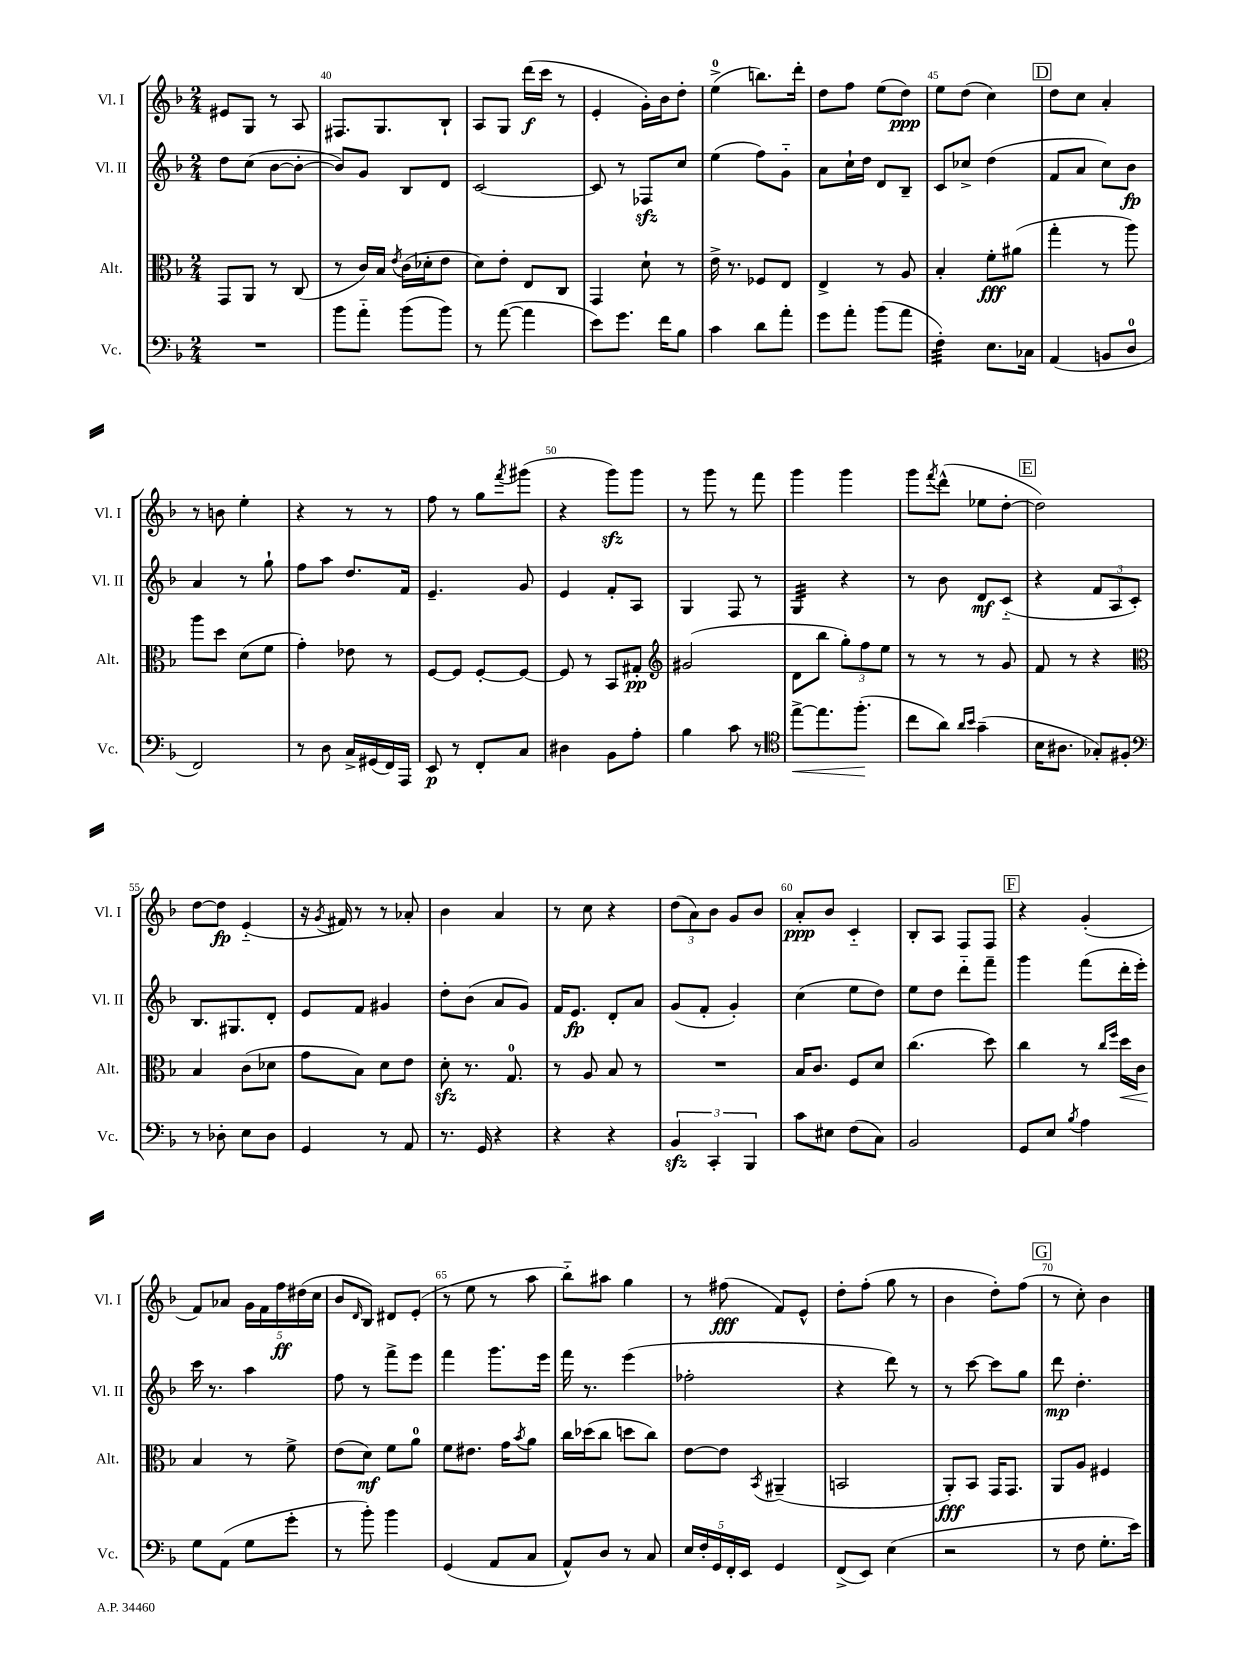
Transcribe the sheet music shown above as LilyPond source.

<<
\new StaffGroup <<
\new Staff = "s0" \with { instrumentName = "Vl. I" shortInstrumentName = "Vl. I" } {
    \clef treble \key f \major \numericTimeSignature \time 2/4
    eis'8 g8 r8 a8 |
    fis8. g8. bes8-! |
    a8 g8 d'''16\f( c'''16 r8 |
    e'4-. g'16-.) bes'16 d''8-. |
    e''4-0->( b''8.) d'''16-. |
    d''8 f''8 e''8( d''8\ppp) |
    e''8 d''8( c''4) |
    \mark \markup { \box "D" } d''8 c''8 a'4-. |
    r8 b'8 e''4-. |
    r4 r8 r8 |
    f''8 r8 g''8 \acciaccatura { f'''8 } gis'''8( |
    r4 g'''8\sfz) g'''8 |
    r8 g'''8 r8 f'''8 |
    g'''4 g'''4 |
    g'''8 \acciaccatura { f'''8 } d'''8-^( ees''8 d''8~-. |
    \mark \markup { \box "E" } d''2) |
    d''8~ d''8\fp e'4-_( |
    r16 \acciaccatura { g'8 } fis'16) r8 r8 aes'8-. |
    bes'4 a'4 |
    r8 c''8 r4 |
    \tuplet 3/2 { d''8( a'8) bes'8 } g'8 bes'8 |
    a'8-.\ppp bes'8 c'4-_ |
    bes8-. a8 f8 f8 |
    \mark \markup { \box "F" } r4 g'4-.( |
    f'8) aes'8 \tuplet 5/4 { g'16 f'16 f''16\ff dis''16( c''16 } |
    bes'8 \grace { d'16 } bes8) dis'8 e'8-.( |
    r8 e''8 r8 a''8 |
    bes''8-_) ais''8 g''4 |
    r8 fis''8\fff( f'8) e'8-^ |
    d''8-. f''8-.( g''8 r8 |
    bes'4 d''8-.) f''8( |
    \mark \markup { \box "G" } r8 c''8-.) bes'4 \bar "|." |
}
\new Staff = "s1" \with { instrumentName = "Vl. II" shortInstrumentName = "Vl. II" } {
    \clef treble \key f \major \numericTimeSignature \time 2/4
    d''8 c''8( bes'8~ bes'8~-. |
    bes'8) g'8 bes8 d'8 |
    c'2~ |
    c'8 r8 fes8\sfz c''8 |
    e''4( f''8) g'8-_ |
    a'8 c''16-! d''16 d'8 bes8-- |
    c'8 ces''8-> d''4( |
    \mark \markup { \box "D" } f'8 a'8 c''8) bes'8\fp |
    a'4 r8 g''8-! |
    f''8 a''8 d''8. f'16 |
    e'4.-- g'8 |
    e'4 f'8-. a8 |
    g4 f8 r8 |
    g4:32 r4 |
    r8 bes'8 d'8\mf c'8-_( |
    \mark \markup { \box "E" } r4 \tuplet 3/2 { f'8 a8 c'8-.) } |
    bes8. gis8. d'8-. |
    e'8 f'8 gis'4 |
    d''8-. bes'8( a'8 g'8) |
    f'16 e'8.\fp d'8-. a'8 |
    g'8( f'8-. g'4-.) |
    c''4( e''8 d''8) |
    e''8 d''8 d'''8-_ f'''8-- |
    \mark \markup { \box "F" } g'''4 f'''8( d'''16-. e'''16-.) |
    c'''16 r8. a''4 |
    f''8 r8 f'''8-> e'''8 |
    f'''4 g'''8. e'''16 |
    f'''16 r8. e'''4( |
    fes''2-. |
    r4 d'''8) r8 |
    r8 c'''8~ c'''8 g''8 |
    \mark \markup { \box "G" } d'''8\mp d''4.-. \bar "|." |
}
\new Staff = "s2" \with { instrumentName = "Alt." shortInstrumentName = "Alt." } {
    \clef alto \key f \major \numericTimeSignature \time 2/4
    g,8 a,8 r8 c8( |
    r8 c'16) bes16 \acciaccatura { e'8 } c'16( des'16-. e'8 |
    d'8) e'8-. e8 c8 |
    g,4 d'8-! r8 |
    e'16-> r8. fes8 e8 |
    e4-> r8 a8 |
    bes4-. f'8-.\fff ais'8( |
    \mark \markup { \box "D" } g''4-. r8 a''8) |
    a''8 d''8 d'8( f'8 |
    g'4-.) ees'8 r8 |
    f8~ f8 f8~-. f8~ |
    f8 r8 bes,8 gis8-.\pp |
    \clef treble gis'2( |
    d'8 bes''8 \tuplet 3/2 { g''8-.) f''8 e''8 } |
    r8 r8 r8 g'8 |
    \mark \markup { \box "E" } f'8 r8 r4 |
    \clef alto bes4 c'8( des'8 |
    g'8 bes8) d'8 e'8 |
    d'8-.\sfz r8. g8.-0 |
    r8 a8 bes8 r8 |
    R2 |
    bes16 c'8. f8 d'8 |
    c''4.( d''8) |
    \mark \markup { \box "F" } c''4 r8 \grace { c''16 f''16 } d''16\< c'16 |
    bes4\! r8 f'8-> |
    e'8( d'8\mf) f'8 a'8-0 |
    f'8 eis'8. g'16 \acciaccatura { bes'8 } a'8 |
    c''16 des''16( c''8 d''8 c''8) |
    e'8~ e'8 \acciaccatura { bes,8 } ais,4--( |
    b,2 |
    a,8-.\fff) bes,8 g,16 g,8. |
    \mark \markup { \box "G" } a,8 a8 fis4 \bar "|." |
}
\new Staff = "s3" \with { instrumentName = "Vc." shortInstrumentName = "Vc." } {
    \clef bass \key f \major \numericTimeSignature \time 2/4
    R2 |
    bes'8 a'8-_ bes'8( bes'8) |
    r8 a'8~( a'4 |
    e'8) g'8. f'16 bes8 |
    c'4 d'8 a'8-. |
    g'8 a'8-. bes'8( a'8 |
    f4:32-.) e8. ces16 |
    \mark \markup { \box "D" } a,4( b,8 d8-0 |
    f,2) |
    r8 d8 c16-> gis,16( f,16) a,,16 |
    e,8\p r8 f,8-. c8 |
    dis4 bes,8 a8-. |
    bes4 c'8 r8 |
    \clef tenor e''8~->\< e''8. f''8.-.\!( |
    c''8 a'8) \grace { a'16 bes'16 } g'4--( |
    \mark \markup { \box "E" } bes16 ais8. ges8-.) fis8-. |
    \clef bass r8 des8-. e8 des8 |
    g,4 r8 a,8 |
    r8. g,16 r4 |
    r4 r4 |
    \tuplet 3/2 { bes,4\sfz c,4-. bes,,4 } |
    c'8 eis8 f8( c8) |
    bes,2 |
    \mark \markup { \box "F" } g,8 e8 \acciaccatura { bes8 } a4 |
    g8 a,8( g8 g'8-. |
    r8 bes'8-.) bes'4 |
    g,4( a,8 c8 |
    a,8-^) d8 r8 c8 |
    \tuplet 5/4 { e16 f16-. g,16 f,16-. e,16 } g,4 |
    f,8->( e,8) e4( |
    r2 |
    \mark \markup { \box "G" } r8 f8 g8.-. e'16) \bar "|." |
}
>>
>>
\layout { \context { \Score currentBarNumber = #39 \override BarNumber.break-visibility = ##(#f #t #t) barNumberVisibility = #(every-nth-bar-number-visible 5) } }
